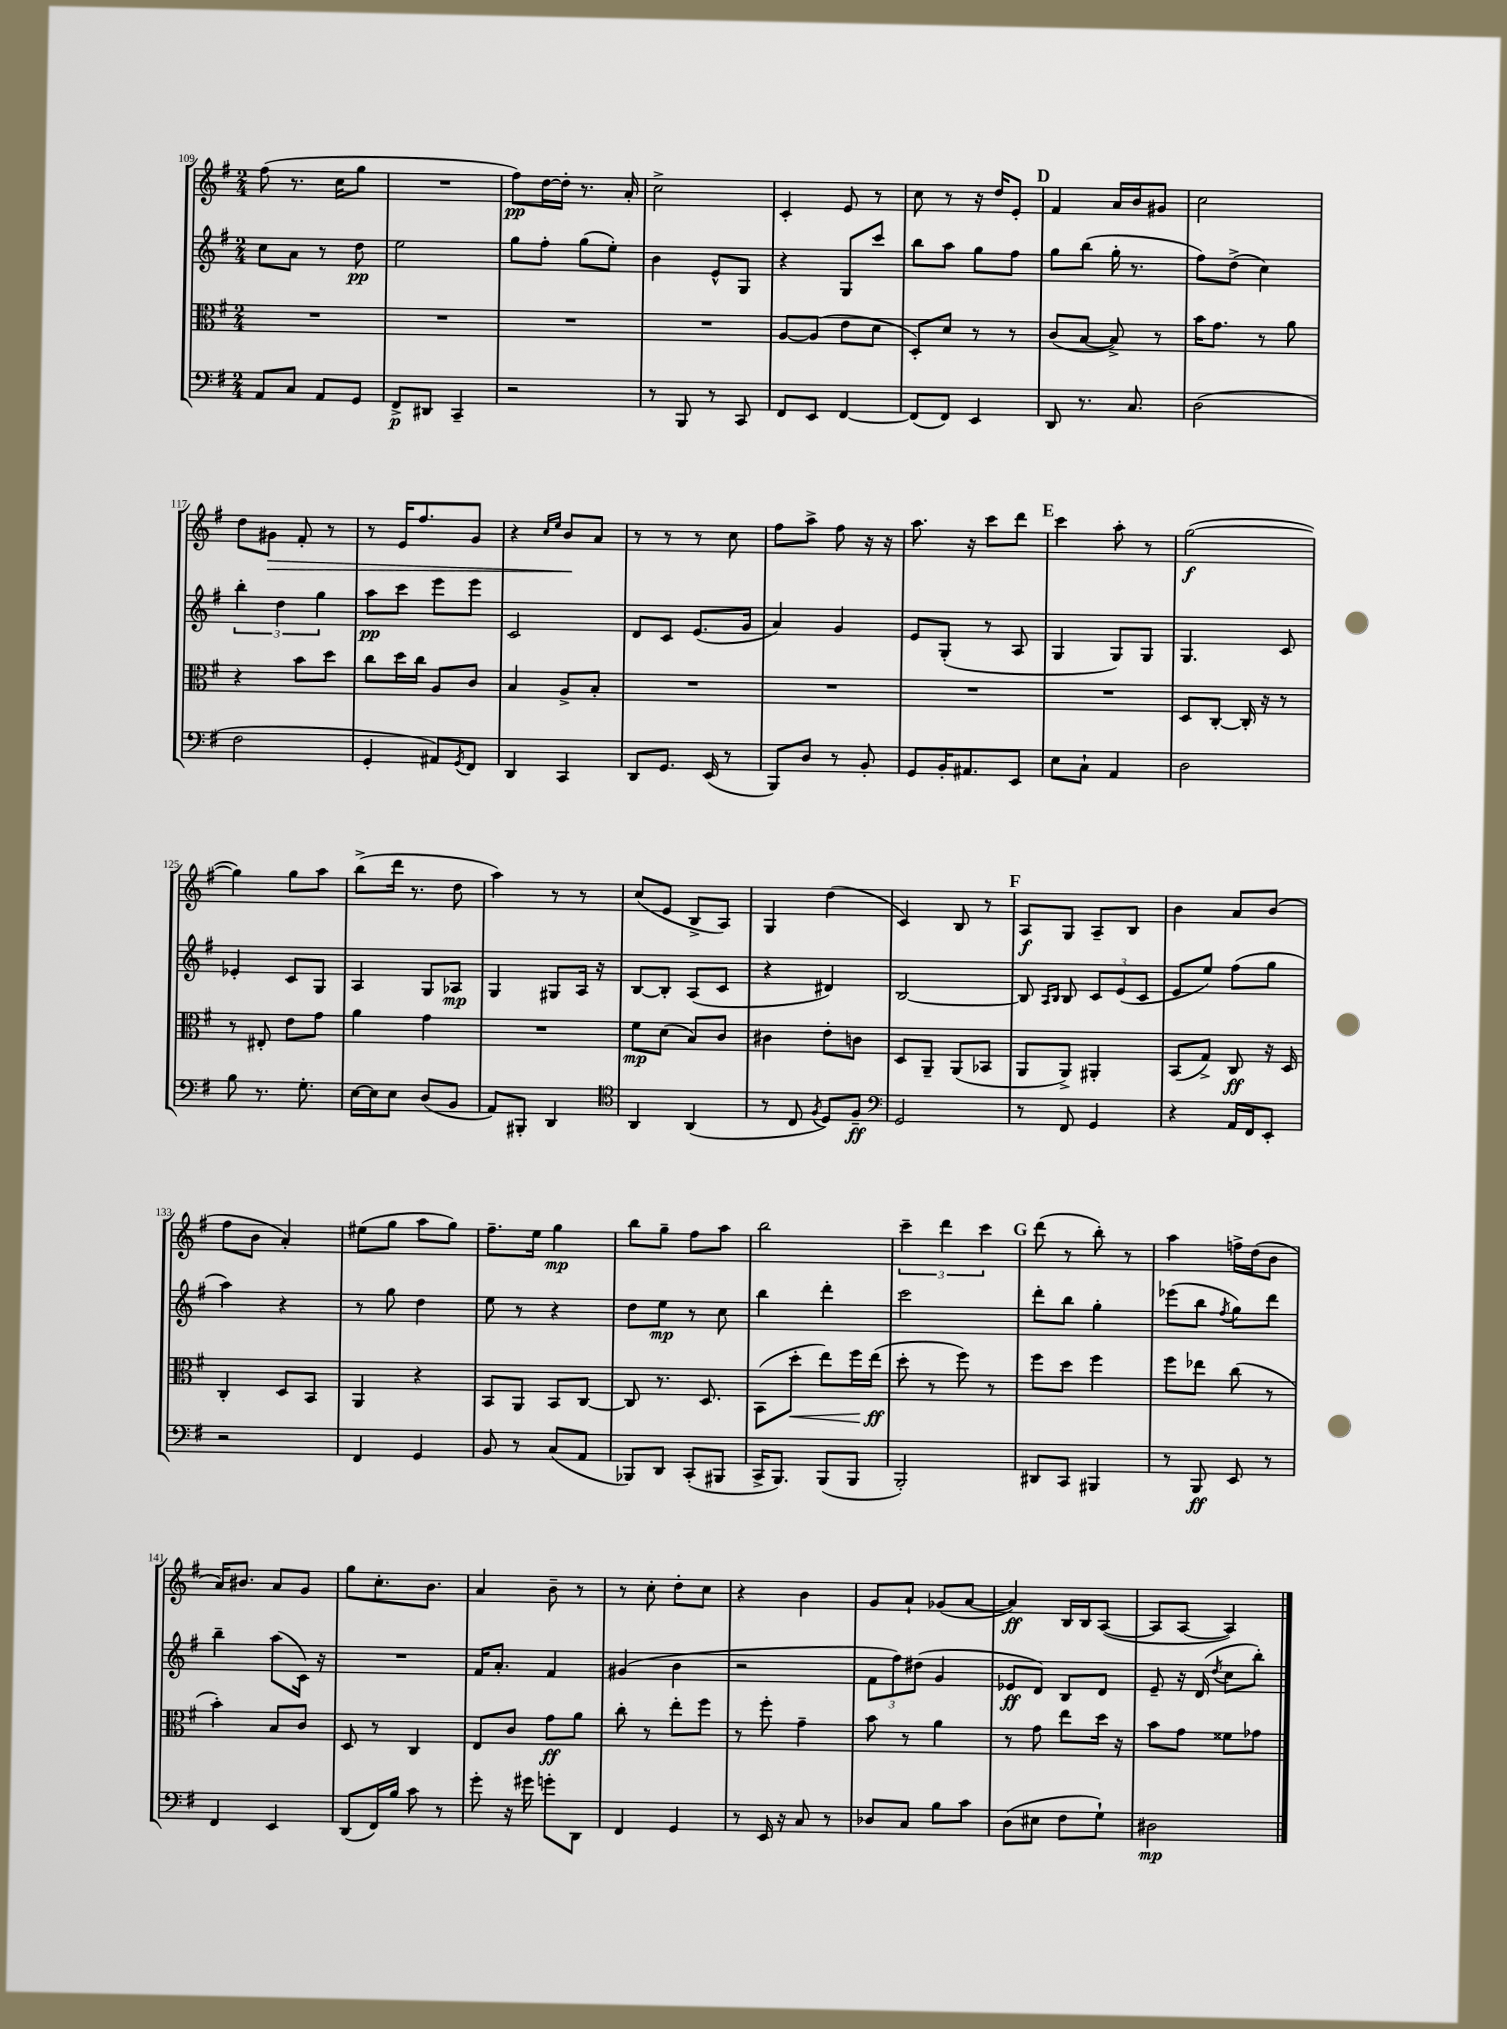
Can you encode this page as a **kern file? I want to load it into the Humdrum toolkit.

**kern	**kern	**kern	**kern
*staff4	*staff3	*staff2	*staff1
*clefF4	*clefC3	*clefG2	*clefG2
*k[f#]	*k[f#]	*k[f#]	*k[f#]
*M2/4	*M2/4	*M2/4	*M2/4
8AA	2r	8cc	(8ff#
8C	.	8a	8.r
8AA	.	8r	.
.	.	.	16cc
8GG	.	8dd	8gg
=	=	=	=
8FF#^	2r	2ee	2r
8DD#	.	.	.
4CC~	.	.	.
=	=	=	=
2r	2r	8gg	8ff#)
.	.	8ff#'	[16dd
.	.	.	16dd']
.	.	(8gg	8.r
.	.	8ee')	.
.	.	.	16a'
=	=	=	=
8r	2r	4b	2cc^
8BBB	.	.	.
8r	.	8e^^	.
8CC	.	8G	.
=	=	=	=
8FF#	[8A	4r	4c'
8EE	(8A]	.	.
[4FF#	8e	8G	8e
.	8d	8ccc	8r
=	=	=	=
(8FF#]	8D')	8bb	8cc
8FF#)	8d	8aa	8r
4EE	8r	8gg	16r
.	.	.	16dd
.	8r	8ff#	8e'
=	=	=	=
8DD	(8c	8gg	4f#
8.r	[8B	(8bb	.
.	8B^])	16gg'	16a
8.C	.	8.r	16b
.	8r	.	8g#
=	=	=	=
(2D	16b	8ff#)	2cc
.	8.g	.	.
.	.	(8dd^	.
.	8r	4cc)	.
.	8a	.	.
=	=	=	=
2F#	4r	6bb'	8dd
.	.	.	8g#
.	.	6dd	.
.	8b	.	8f#'
.	.	6gg	.
.	8dd	.	8r
=	=	=	=
4GG'	8cc	8aa	8r
.	16dd	8ccc	16e
.	16cc	.	8.ff#
8AA#)	8A	8eee	.
8qGG	.	.	.
8FF#	8c	8eee	8g
=	=	=	=
4DD	4B	2c	4r
.	.	.	16qqcc
.	.	.	16qqee
4CC	8A^	.	8b
.	8B'	.	8a
=	=	=	=
8DD	2r	8d	8r
8.GG	.	8c	8r
.	.	(8.e	8r
(16EE	.	.	.
8r	.	.	8cc
.	.	16g	.
=	=	=	=
8BBB)	2r	4a)	8ff#
8D	.	.	8aa^
8r	.	4g	8ff#
8BB'	.	.	16r
.	.	.	16r
=	=	=	=
8GG	2r	8e	8.aa
16BB'	.	(8G'	.
8.AA#	.	.	16r
.	.	8r	8ccc
8EE	.	8A	8ddd
=	=	=	=
8E	2r	4G	4ccc
8C`	.	.	.
4AA	.	8G)	8aa'
.	.	8G	8r
=	=	=	=
2D	8D	4.G	([2gg
.	[8C'	.	.
.	16C']	.	.
.	16r	.	.
.	8r	8c	.
=	=	=	=
8B	8r	4e-'	4gg])
8.r	8E#'	.	.
.	8e	8c	8gg
8.G'	.	.	.
.	8g	8G	8aa
=	=	=	=
[16E	4a	4A	(8bb^
16E]	.	.	.
8E	.	.	16ddd
.	.	.	8.r
(8D	4g	8G	.
8BB	.	8A-	8dd
=	=	=	=
8AA)	2r	4G	4aa)
8BBB#'	.	.	.
4DD	.	8G#	8r
.	.	16A	8r
.	.	16r	.
=	=	=	=
*clefC4	*	*	*
4AA	8f#	[8B	(8cc
.	(8d	8B']	8e
(4AA	8B)	(8A	8B^
.	8c	8c	8A)
=	=	=	=
8r	4c#	4r	4G
8C	.	.	.
8qF#	.	.	.
8D)	8e'	4d#)	(4dd
8F#~	8c	.	.
=	=	=	=
*clefF4	*	*	*
2GG	8D	[2B	4c)
.	8AA~	.	.
.	(8AA	.	8B
.	8BB-	.	8r
=	=	=	=
8r	8AA	8B]	8A
.	.	16qqA	.
.	.	16qqB	.
8FF#	8AA^)	8B	8G
4GG	4AA#'	12c	8A~
.	.	(12e	.
.	.	.	8B
.	.	12c	.
=	=	=	=
4r	(8BB	8e	4b
.	8G^)	8ee)	.
16AA	8C	(8ff#	8a
16FF#	.	.	.
8EE'	16r	8gg	(8b
.	16D	.	.
=	=	=	=
2r	4C'	4aa)	8ff#
.	.	.	8b
.	8D	4r	4a')
.	8BB	.	.
=	=	=	=
4FF#	4AA	8r	(8ee#
.	.	8gg	8gg
4GG	4r	4dd	8aa
.	.	.	8gg)
=	=	=	=
8BB	8BB	8ee	8.ff#~
8r	8AA	8r	.
.	.	.	16ee
(8C	8BB	4r	4gg
8AA	[8C	.	.
=	=	=	=
8BBB-)	8C]	8dd	8bb
8DD	8.r	8ee	8gg~
(8CC'	.	8r	8ff#
.	8.D	.	.
8BBB#	.	8cc	8aa
=	=	=	=
16CC^	(8BB	4bb	2bb
8.BBB)	.	.	.
.	8dd'	.	.
(8BBB	8ee)	4ddd'	.
8BBB	16ff#	.	.
.	(16ee	.	.
=	=	=	=
2BBB')	8dd'	2ccc	6ccc~
.	8r	.	.
.	.	.	6ddd
.	8ff#)	.	.
.	.	.	6ccc
.	8r	.	.
=	=	=	=
8DD#	8ff#	8ddd'	(8ddd
8CC	8dd	8bb	8r
4BBB#	4ff#	4gg'	8bb')
.	.	.	8r
=	=	=	=
8r	8ff#	(8eee-	4aa
8BBB	8ee-	8bb	.
.	.	8qff#	.
8EE	(8cc	8gg)	16ff^
.	.	.	(16dd
8r	8r	8ddd	8b
=	=	=	=
4FF#	4b')	4bb~	16a)
.	.	.	8.b#
4EE	8B	(8aa	8a
.	8c	16c)	8g
.	.	16r	.
=	=	=	=
(8DD	8D	2r	8gg
16FF#)	8r	.	8.cc'
16B	.	.	.
8c	4C	.	.
.	.	.	8.b
8r	.	.	.
=	=	=	=
8g'	8E	16f#	4a
.	.	8.a'	.
16r	8c	.	.
16g#	.	.	.
8g'	8g	4f#	8b~
8DD	8a	.	8r
=	=	=	=
4FF#	8cc'	(4g#	8r
.	8r	.	8cc'
4GG	8ee'	4b	8dd'
.	8ff#	.	8cc
=	=	=	=
8r	8r	2r	4r
16EE	8ff#'	.	.
16r	.	.	.
8C	4g~	.	4b
8r	.	.	.
=	=	=	=
8D-	8b	12f#	8g
.	.	12ff#)	.
8C	8r	.	8a`
.	.	(12dd#	.
8B	4a	4g	(8g-
8c	.	.	[8a
=	=	=	=
(8D	8r	8e-	4a])
8E#	8g	8d)	.
8F#	8ee	8B	16B
.	.	.	16B
8G`)	16dd	8d	([8A
.	16r	.	.
=	=	=	=
2D#	8b	8e~	8A]
.	8g	16r	[8A
.	.	(16d	.
.	.	8qdd	.
.	8f##	8cc	4A])
.	8g-	8bb')	.
==	==	==	==
*-	*-	*-	*-
